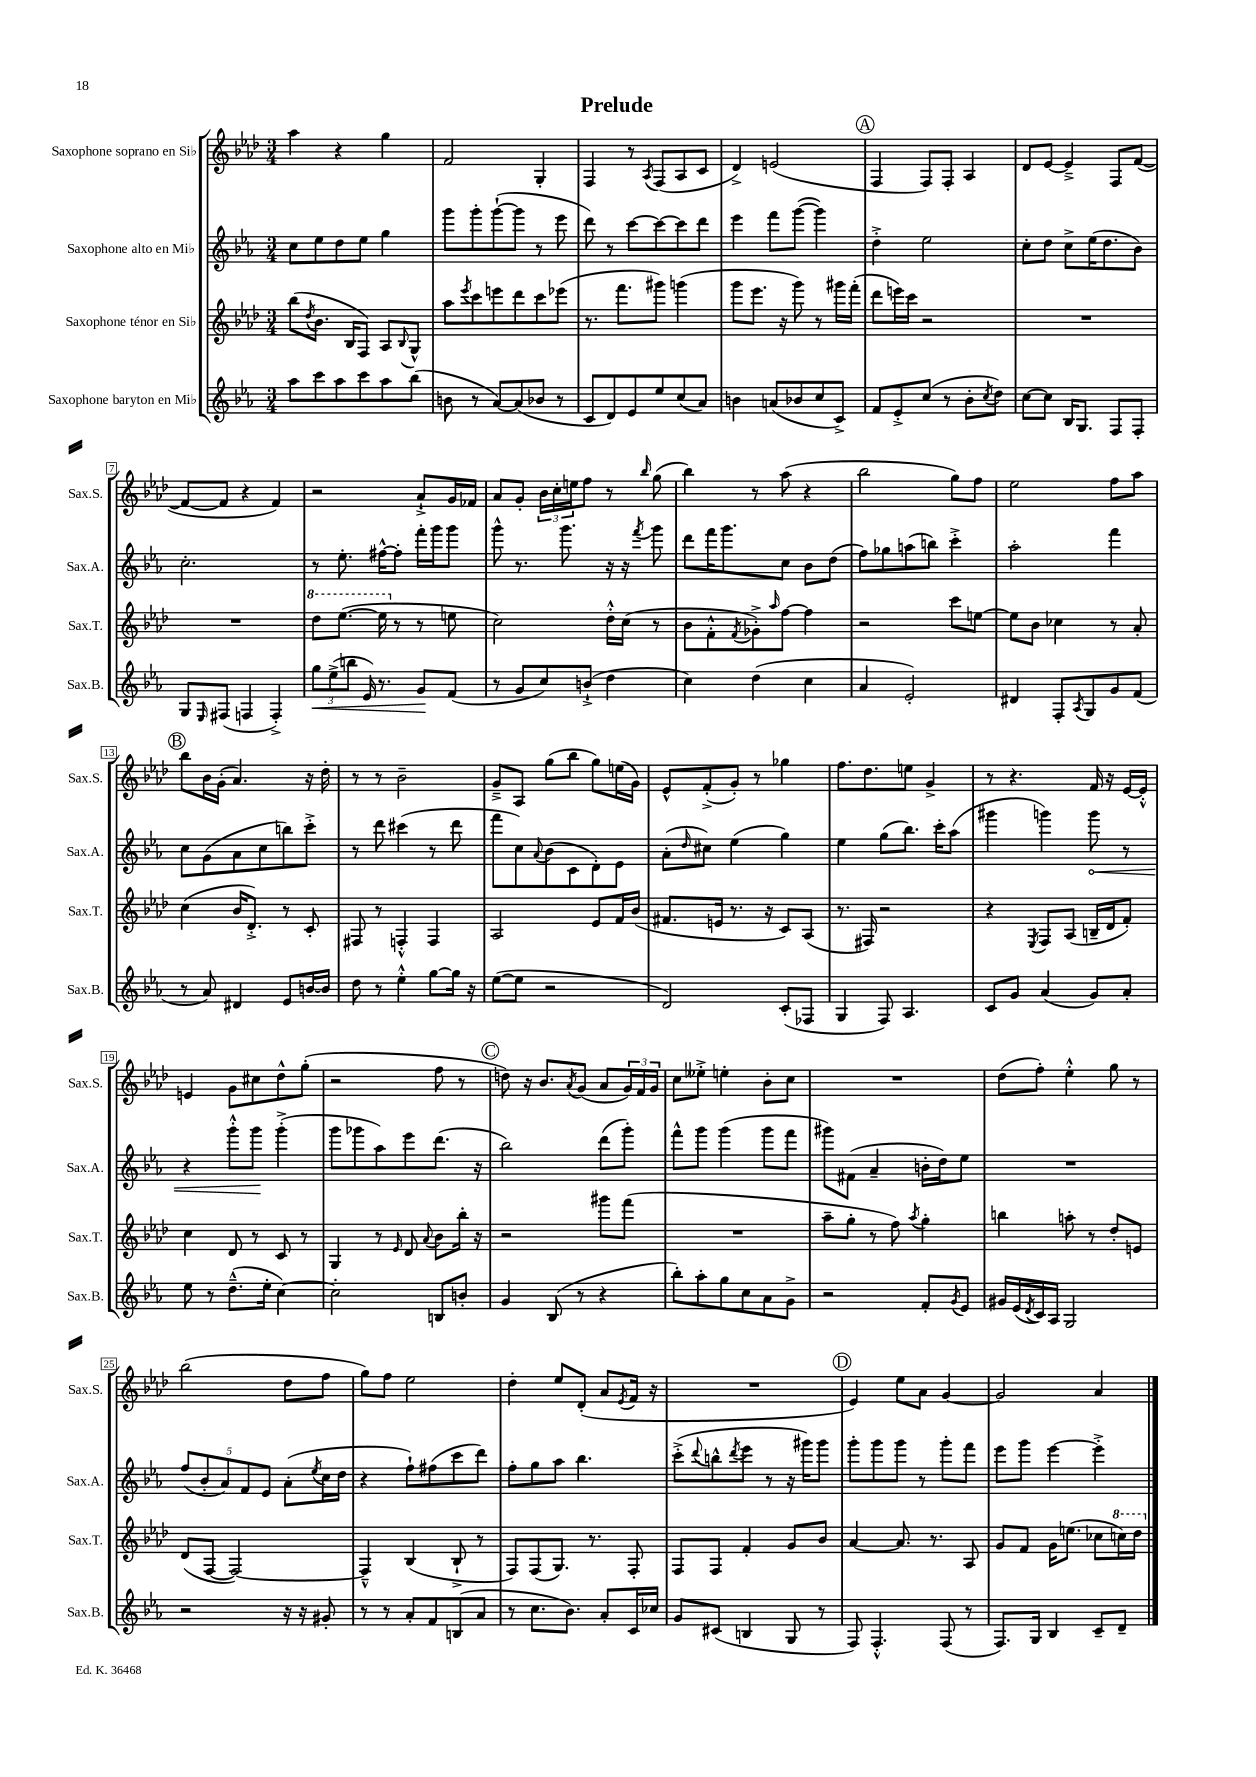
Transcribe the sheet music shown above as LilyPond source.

\header { title = "Prelude" }
<<
\new StaffGroup <<
\new Staff = "s0" \with { instrumentName = "Saxophone soprano en Sib" shortInstrumentName = "Sax.S." } {
    \clef treble \key aes \major \numericTimeSignature \time 3/4
    aes''4 r4 g''4 |
    f'2 g4-. |
    f4 r8 \acciaccatura { aes8 } f8( aes8 c'8 |
    des'4->) e'2( |
    \mark \markup { \circle "A" } f4 f8) f8-. aes4 |
    des'8 ees'8~ ees'4---> f8 f'8~( |
    f'8~ f'8 r4 f'4) |
    r2 aes'8-!-> g'16 fes'16 |
    aes'8 g'8-. \tuplet 3/2 { bes'16 c''16-. e''16 } f''8 r8 \grace { bes''16 } g''8( |
    bes''4) r8 aes''8( r4 |
    bes''2 g''8) f''8 |
    ees''2 f''8 aes''8 |
    \mark \markup { \circle "B" } bes''8 bes'16 g'16-.( aes'4.) r16 des''16-. |
    r8 r8 bes'2-- |
    g'8---> aes8 g''8( bes''8 g''8) e''16( g'16) |
    ees'8-^ f'8-.->( g'8-.) r8 ges''4 |
    f''8. des''8. e''8 g'4-> |
    r8 r4. f'16 r16 ees'16~ ees'16-.-^ |
    e'4 g'8 cis''8 des''8-^ g''8-.( |
    r2 f''8 r8 |
    \mark \markup { \circle "C" } d''8) r16 bes'8. \acciaccatura { aes'8 } g'8( aes'8 \tuplet 3/2 { g'16) f'16 g'16 } |
    c''8 eeses''8-.-> e''4-. bes'8-. c''8 |
    R2. |
    des''8( f''8-.) ees''4-.-^ g''8 r8 |
    bes''2( des''8 f''8 |
    g''8) f''8 ees''2 |
    des''4-. ees''8 des'8-.( aes'8 \acciaccatura { ees'8 } f'16 r16 |
    R2. |
    \mark \markup { \circle "D" } ees'4) ees''8 aes'8 g'4~ |
    g'2 aes'4 \bar "|." |
}
\new Staff = "s1" \with { instrumentName = "Saxophone alto en Mib" shortInstrumentName = "Sax.A." } {
    \clef treble \key ees \major \numericTimeSignature \time 3/4
    c''8 ees''8 d''8 ees''8 g''4 |
    g'''8 g'''8-. g'''8~-!( g'''8 r8 ees'''8 |
    d'''8) r8 c'''8~ c'''8~ c'''8 d'''8 |
    ees'''4 f'''8 g'''8~( g'''4) |
    \mark \markup { \circle "A" } d''4-.-> ees''2 |
    c''8-. d''8 c''8-> ees''16( d''8. bes'8) |
    c''2.-. |
    r8 ees''8.-. fis''16~-^ fis''8-. f'''16-. g'''16 g'''8 |
    g'''8-^ r8. g'''8. r16 r16 \acciaccatura { f'''8 } g'''8 |
    d'''8 f'''16 g'''8. c''8 bes'8 d''8( |
    f''8) ges''8 a''8( b''8) c'''4-.-> |
    aes''2-. f'''4 |
    \mark \markup { \circle "B" } c''8 g'8( aes'8 c''8 b''8) c'''8-.-> |
    r8 d'''8 cis'''4( r8 d'''8 |
    f'''8 c''8) \appoggiatura { aes'8 } bes'8( c'8 d'8-.) ees'8 |
    aes'8-.( \grace { d''16 } cis''8) ees''4( g''4) |
    ees''4 g''8( bes''8.) c'''16-. aes''8( |
    gis'''4 g'''4) \once \override Hairpin.circled-tip = ##t g'''8\< r8 |
    r4 g'''8-.-^ g'''8\! g'''4-.->( |
    g'''8 ges'''8 aes''8) ees'''8 d'''8.( r16 |
    \mark \markup { \circle "C" } bes''2) d'''8( g'''8-.) |
    f'''8-^ g'''8 g'''4( g'''8 f'''8 |
    gis'''8) fis'8( aes'4-- b'16-. d''16) ees''8 |
    R2. |
    \tuplet 5/4 { f''8( bes'8-. aes'8) f'8 ees'8 } aes'8-.( \acciaccatura { ees''8 } c''16 d''16 |
    r4 f''8-!) fis''8( c'''8 d'''8) |
    f''8-. g''8 aes''8 bes''4. |
    c'''8-.->( \appoggiatura { d'''8 } b''8-^ \acciaccatura { d'''8 } ees'''8 r8 r16 gis'''16) gis'''8 |
    \mark \markup { \circle "D" } g'''8-. g'''8 g'''8 r8 g'''8-. f'''8 |
    ees'''8 g'''8 ees'''4~ ees'''4-.-> \bar "|." |
}
\new Staff = "s2" \with { instrumentName = "Saxophone ténor en Sib" shortInstrumentName = "Sax.T." } {
    \clef treble \key aes \major \numericTimeSignature \time 3/4
    bes''8( \acciaccatura { des''8 } bes'8. bes16 f8) aes8 \appoggiatura { bes8 } g8-^ |
    aes''8 \acciaccatura { ees'''8 } c'''8 e'''8 des'''8 c'''8 ees'''8( |
    r8. f'''8. gis'''8) g'''4( |
    g'''8 ees'''8. r16 g'''8) r8 gis'''16 f'''16-.( |
    \mark \markup { \circle "A" } des'''8 e'''16) c'''16 r2 |
    R2. |
    R2. |
    \ottava #1 des'''8 ees'''8.~( ees'''16 \ottava #0 r8 r8 e''8 |
    c''2) des''16-.-^ c''16( r8 |
    bes'8 f'8-.-^ \acciaccatura { f'8 } ges'8-.->) \grace { aes''16 } f''8~ f''4 |
    r2 c'''8 e''8~ |
    e''8 bes'8 ces''4 r8 aes'8-. |
    \mark \markup { \circle "B" } c''4( bes'16 des'8.-.->) r8 c'8-. |
    fis8 r8 f4-.-^ f4 |
    aes2 ees'8 f'16 bes'16( |
    fis'8. e'16 r8. r16 c'8) aes8( |
    r8. fis16) r2 |
    r4 \acciaccatura { ees8 } f8 aes8( b16-- des'16 f'8-.) |
    c''4 des'8 r8 c'8 r8 |
    g4 r8 \grace { ees'16 } des'8 \appoggiatura { aes'8 } bes'8 bes''16-. r16 |
    \mark \markup { \circle "C" } r2 gis'''8 f'''8( |
    R2. |
    aes''8-- g''8-. r8 f''8) \acciaccatura { aes''8 } g''4-. |
    b''4 a''8-. r8 des''8-. e'8 |
    des'8( f8~ f2~) |
    f4---^ bes4( bes8-!-> r8 |
    f8) f8( g8.) r8. f8-. |
    f8 f8 f'4-. g'8 bes'8 |
    \mark \markup { \circle "D" } aes'4~ aes'8. r8. aes8 |
    g'8 f'8 g'16 e''8.( ces''8 \ottava #1 c'''!16) des'''16 \ottava #0 \bar "|." |
}
\new Staff = "s3" \with { instrumentName = "Saxophone baryton en Mib" shortInstrumentName = "Sax.B." } {
    \clef treble \key ees \major \numericTimeSignature \time 3/4
    aes''8 c'''8 aes''8 c'''8 aes''8 bes''8( |
    b'8 r8 aes'8~) aes'8( bes'8 r8 |
    c'8 d'8) ees'8 ees''8 c''8( aes'8) |
    b'4 a'8( bes'8 c''8 c'8->) |
    \mark \markup { \circle "A" } f'8 ees'8-.-> c''8( r8 bes'8-. \acciaccatura { c''8 } d''8) |
    c''8~ c''8 bes16 g8. f8 f8-. |
    g8 \grace { ees16 } fis8( f4 f4-.->) |
    \tuplet 3/2 { g''8\< ees''8->( b''8 } ees'16) r8. g'8\! f'8( |
    r8 g'8 c''8) b'8-!->( d''4 |
    c''4) d''4( c''4 |
    aes'4 ees'2-.) |
    dis'4 f8-. \acciaccatura { aes8 } g8 g'8 f'8( |
    \mark \markup { \circle "B" } r8 aes'8) dis'4 ees'8 b'16~ b'16 |
    d''8 r8 ees''4-.-^ g''8~ g''16 r16 |
    ees''8~( ees''8 r2 |
    d'2) c'8-.( fes8 |
    g4 f8) aes4. |
    c'8 g'8 aes'4( g'8) aes'8-. |
    ees''8 r8 d''8.---^( ees''16-. c''4~) |
    c''2-. b8 b'8-. |
    \mark \markup { \circle "C" } g'4 bes8( r8 r4 |
    bes''8-.) aes''8-. g''8 c''8 aes'8 g'8-> |
    r2 f'8-. \acciaccatura { g'8 } ees'8 |
    gis'16 ees'16( \acciaccatura { d'8 } c'16) aes16 g2 |
    r2 r16 r16 gis'8-. |
    r8 r8 aes'8-. f'8 b8( aes'8 |
    r8 c''8. bes'8.) aes'8-. c'16 ces''16 |
    g'8 cis'8( b4 g8 r8 |
    \mark \markup { \circle "D" } f8) f4.-.-^ f8( r8 |
    f8.) g16 bes4 c'8-- d'8-- \bar "|." |
}
>>
>>
\layout { \context { \Score \override BarNumber.stencil = #(make-stencil-boxer 0.1 0.3 ly:text-interface::print) } }
